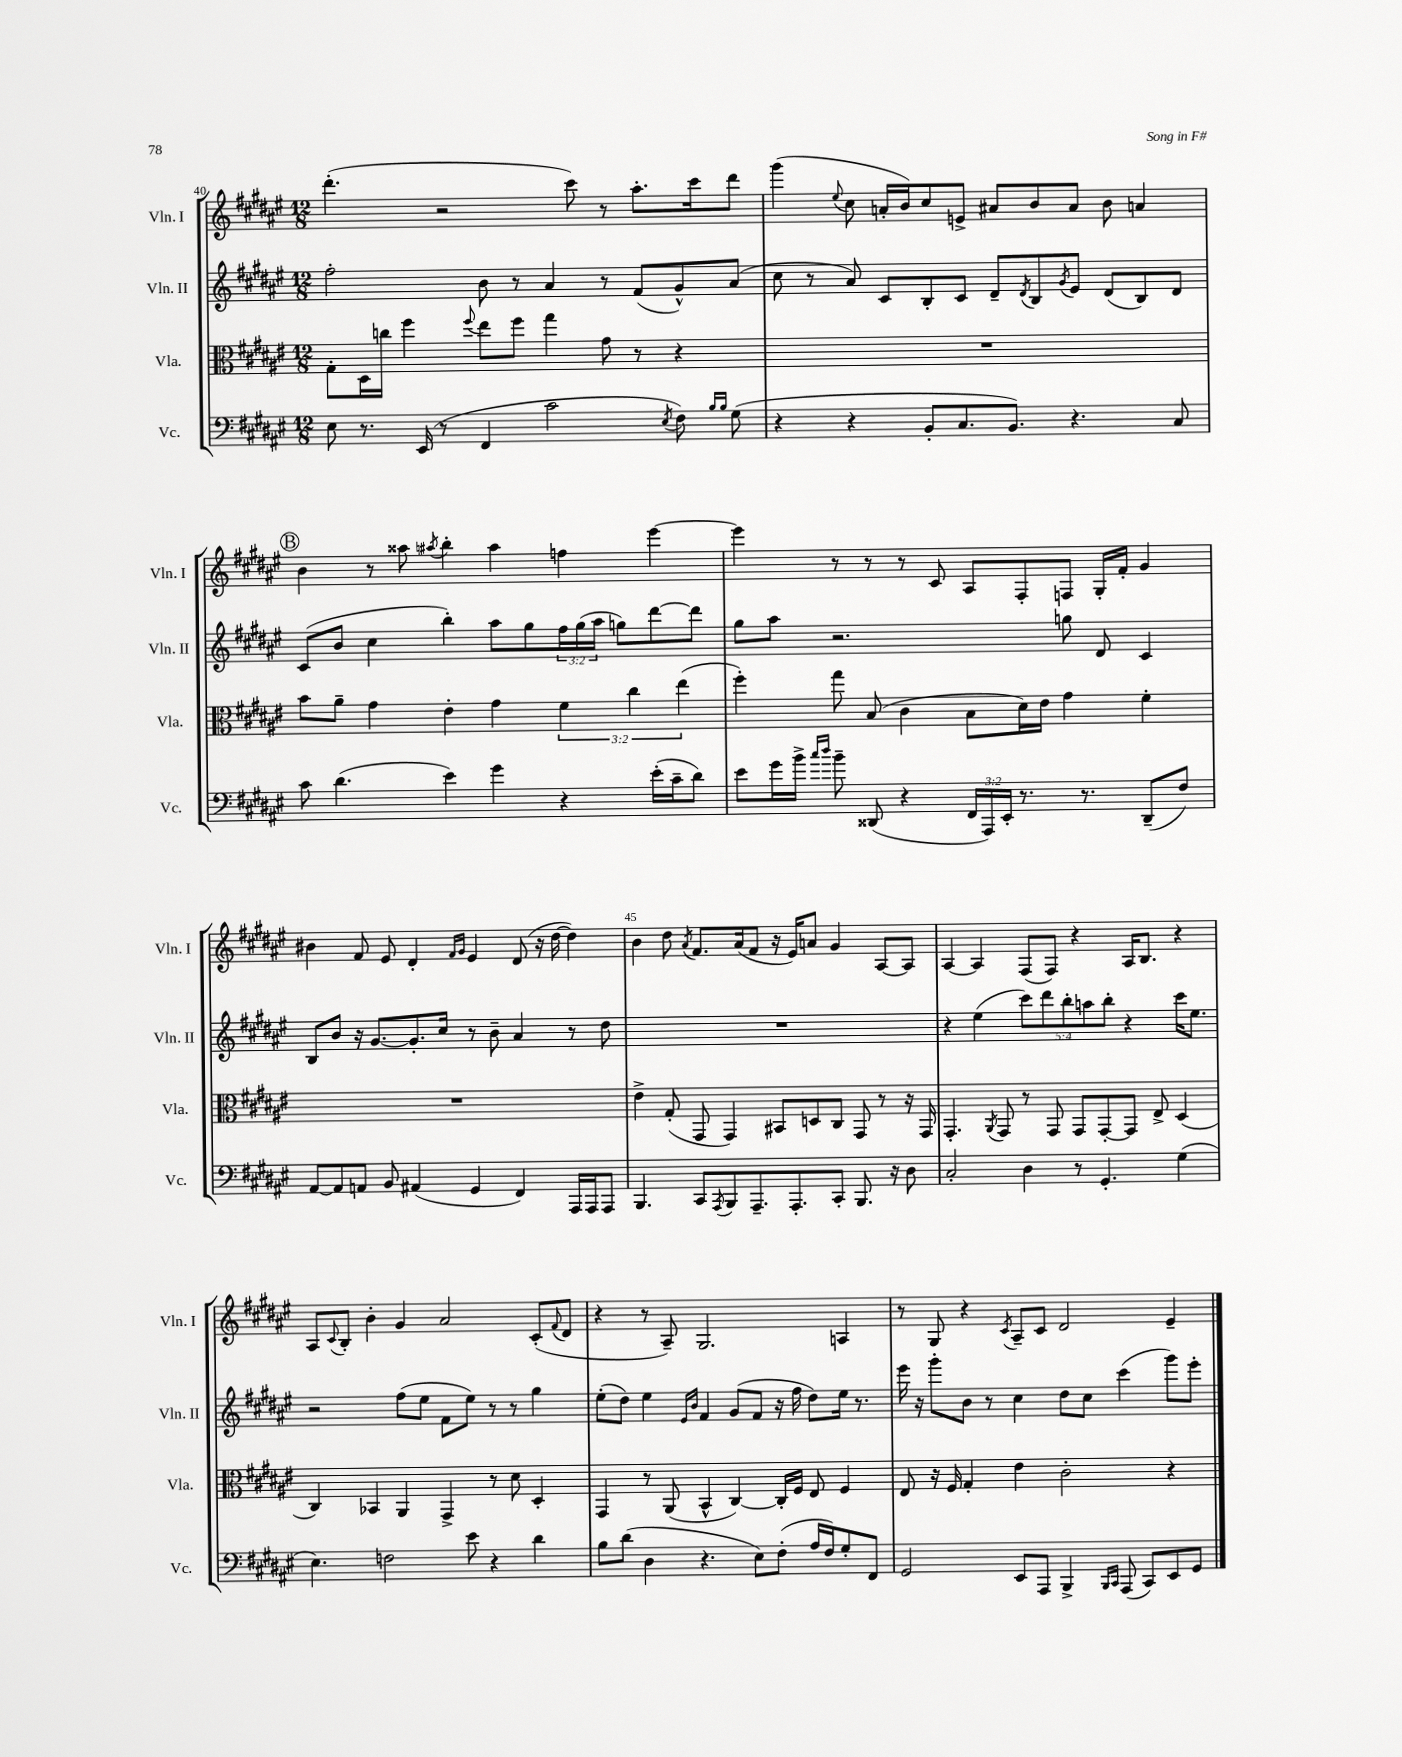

**kern	**kern	**kern	**kern
*staff4	*staff3	*staff2	*staff1
*clefF4	*clefC3	*clefG2	*clefG2
*k[f#c#g#d#a#e#]	*k[f#c#g#d#a#e#]	*k[f#c#g#d#a#e#]	*k[f#c#g#d#a#e#]
*M12/8	*M12/8	*M12/8	*M12/8
8E#	8G#'	2ff#'	(4.ddd#'
8.r	16D#	.	.
.	16cc	.	.
.	4ff#	.	.
(16EE#	.	.	.
8r	.	.	2r
.	8qqff#	.	.
4FF#	8ee#	8b	.
.	8ff#	8r	.
2c#	4gg#	4a#	.
.	.	.	8ccc#)
.	8g#	8r	8r
.	8r	(8f#	8.aa#'
8qE#	.	.	.
8F#)	4r	8g#^^)	.
.	.	.	16ccc#
16qqB	.	.	.
16qqB	.	.	.
(8G#	.	(8a#	8ddd#
=	=	=	=
4r	1.r	8cc#	(4ggg#
.	.	8r	.
.	.	.	8qqee#
4r	.	8a#)	8cc#
.	.	8c#	16a'
.	.	.	16b)
8BB'	.	8B'	8cc#
8.C#	.	8c#	8e^
.	.	8d#~	8a#
8.BB)	.	.	.
.	.	8qd#	.
.	.	8B	8b
.	.	8qg#	.
4.r	.	8e#	8a#
.	.	(8d#	8b
.	.	8B)	4a
8C#	.	8d#	.
=	=	=	=
8c#	8b	(8c#	4b
(4.d#	8a#~	8b	.
.	4g#	4cc#	8r
.	.	.	8aa##
.	.	.	8qaa#
4e#)	4e#'	4bb')	4bb'
4g#	4g#	8aa#	4aa#
.	.	8gg#	.
4r	6f#	24ff#	4ff
.	.	(24gg#	.
.	.	24aa#	.
.	.	8gg)	.
.	6cc#	.	.
(16e#'	.	[8ddd#	[4eee#
16c#~	.	.	.
.	(6ee#	.	.
8d#)	.	8ddd#]	.
=	=	=	=
8e#	4ff#')	8gg#	4eee#]
16g#	.	8aa#	.
16b^	.	.	.
16qqcc#	.	.	.
16qqdd#	.	.	.
8b~	8gg#	2.r	8r
(8DD##	(8B	.	8r
4r	4c#	.	8r
.	.	.	8c#
24FF#	8B	.	8A#
24AAA#)	.	.	.
24EE#'	.	.	.
8.r	16d#)	.	8F#'
.	16e#	.	.
.	4g#	8gg	8F
8.r	.	.	.
.	.	8d#	16G#'
.	.	.	16f#'
(8DD##~	4f#'	4c#	4g#
8F#)	.	.	.
=	=	=	=
[8AA#	1.r	8B	4b#
8AA#]	.	8b	.
8AA	.	16r	8f#
.	.	[8.g#	.
8BB	.	.	8e#
(4AA#	.	8.g#']	4d#'
.	.	16cc#	.
.	.	.	16qqf#
.	.	.	16qqg#
4GG#	.	8r	4e#
.	.	8b~	.
4FF#)	.	4a#	(8d#
.	.	.	16r
.	.	.	[16dd#
16AAA#	.	8r	4dd#])
16AAA#	.	.	.
8AAA#	.	8dd#	.
=	=	=	=
4.BBB	4e#^	1.r	4b
.	(8G#'	.	8dd#
.	.	.	8qa#
8CC#	8GG#	.	8.f#
8qAAA#	.	.	.
8BBB	4GG#)	.	.
.	.	.	(16a#
8.AAA#~	.	.	8f#
.	8BB#	.	16r
8.AAA#'	.	.	16e#)
.	8D	.	8a
8CC#'	8C#	.	4g#
8.BBB	8GG#	.	.
.	8r	.	[8A#
16r	.	.	.
8D#	16r	.	8A#]
.	16GG#	.	.
=	=	=	=
2C#'	4.GG#'	4r	[4A#
.	.	(4ee#	4A#]
.	8qAA#	.	.
.	8GG#	.	.
4D#	8r	10ccc#)	(8F#
.	.	10ddd#	.
.	8GG#	.	8F#)
.	.	10bb'	.
8r	8GG#	.	4r
.	.	10aa	.
4.GG#'	[8GG#'	.	.
.	.	10bb'	.
.	8GG#]	4r	16A#
.	.	.	8.B
.	8E#^	.	.
(4G#	(4D#	16ccc#	4r
.	.	8.ee#	.
=	=	=	=
4.E#)	4C#)	2r	8A#
.	.	.	8qqc#
.	.	.	8B'
.	4BB-	.	4b'
2F	.	.	.
.	4AA#	(8ff#	4g#
.	.	8ee#	.
.	4GG#^	8f#	2a#
8e#	.	8ee#)	.
4r	8r	8r	.
.	8d#	8r	.
4d#	4D#'	4gg#	(8c#'
.	.	.	8qqf#
.	.	.	8d#
=	=	=	=
8B	4GG#	(8ee#'	4r
(8d#	.	8dd#)	.
4D#	8r	4ee#	8r
.	(8AA#	.	8A#~)
.	.	16qqe#	.
.	.	16qqb	.
4.r	4BB^^	4f#	2.G#
.	[4C#)	(8g#	.
8E#)	.	8f#	.
(8F#'	16C#']	16r	.
.	16F#	16ff#	.
16A#	8E#	8dd#)	.
16F#)	.	.	.
8G#'	4F#	16ee#	4A
.	.	8.r	.
8FF#	.	.	.
=	=	=	=
2GG#	8E#	16eee#	8r
.	.	16r	.
.	16r	8ggg#'	8G#
.	16F#	.	.
.	4G#'	8b	4r
.	.	8r	.
.	.	.	8qc#
8EE#	4e#	4cc#	8A#~
8AAA#	.	.	8c#
4BBB^	2c#'	8dd#	2d#
.	.	8cc#	.
16qqBBB	.	.	.
16qqCC#	.	.	.
(8AAA#	.	(4ccc#	.
8CC#)	.	.	.
8EE#	4r	8ggg#)	4e#~
8GG#	.	8eee#'	.
==	==	==	==
*-	*-	*-	*-
